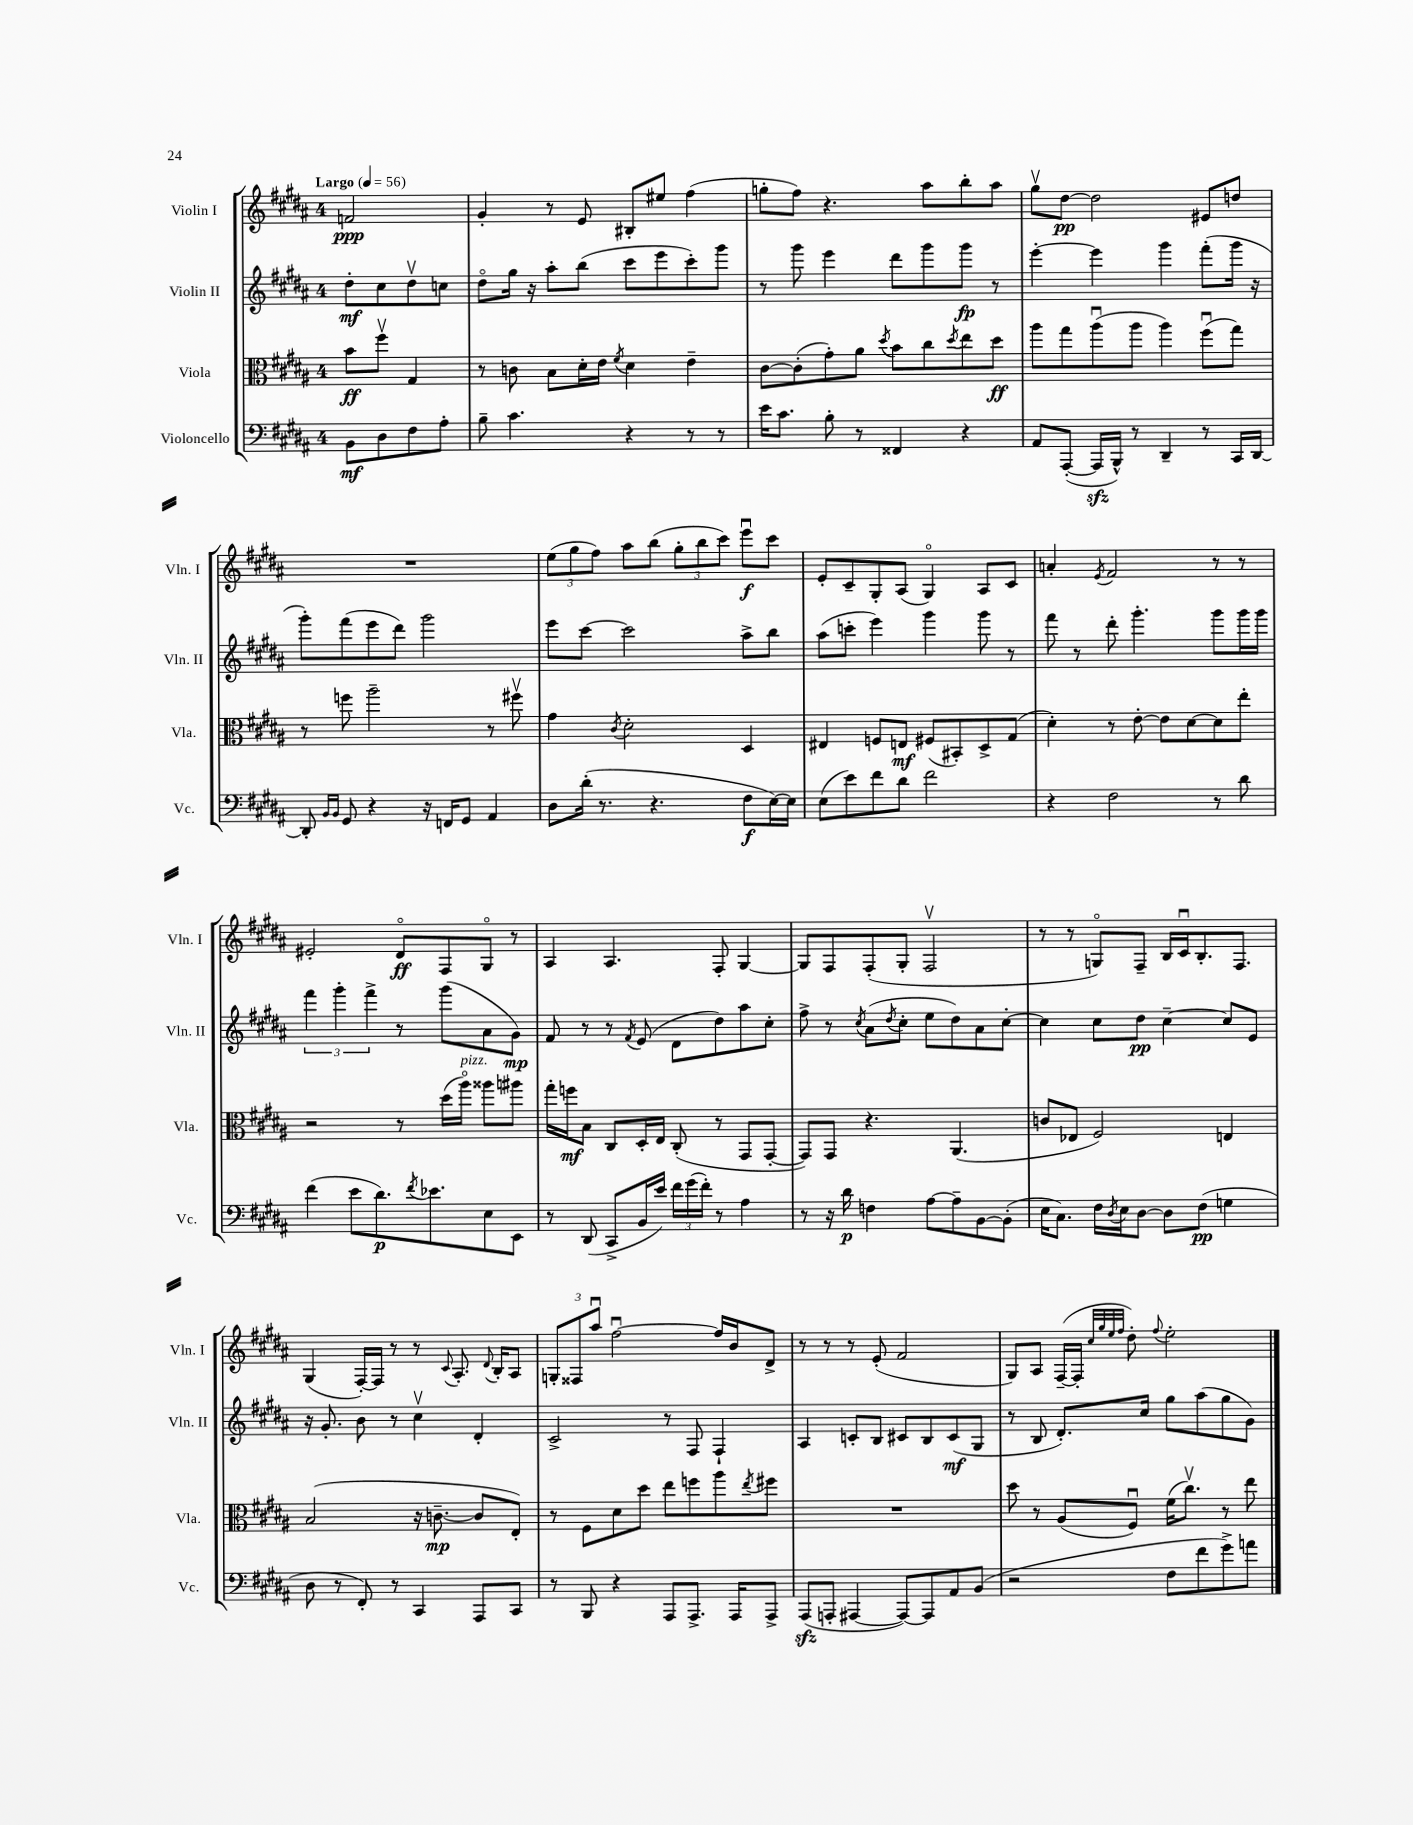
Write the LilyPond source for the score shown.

<<
\new StaffGroup <<
\new Staff = "s0" \with { instrumentName = "Violin I" shortInstrumentName = "Vln. I" } {
    \clef treble \key b \major \once \override Staff.TimeSignature.style = #'single-digit \time 4/4 \partial 2 \tempo "Largo" 4 = 56
    f'2\ppp |
    gis'4-. r8 e'8 bis8-. eis''8 fis''4( |
    g''8-. fis''8) r4. ais''8 b''8-. ais''8 |
    gis''8\upbow dis''8~\pp dis''2 eis'8 d''8 |
    R1 |
    \tuplet 3/2 { e''8( gis''8 fis''8) } ais''8 b''8( \tuplet 3/2 { gis''8-. b''8 cis'''8) } e'''8\downbow\f cis'''8 |
    e'8-. cis'8-- gis8-. ais8( gis4\flageolet) ais8 cis'8 |
    a'4-. \acciaccatura { e'8 } fis'2 r8 r8 |
    eis'2-. dis'8\flageolet\ff fis8 gis8\flageolet r8 |
    ais4 ais4. fis8-. gis4~ |
    gis8 fis8 fis8-.( gis8-. fis2\upbow |
    r8 r8 g8\flageolet) fis8-- b16 cis'16\downbow b8.-. fis8. |
    gis4( fis16~-.) fis16 r8 r8 \appoggiatura { cis'8 } ais8.-. \appoggiatura { dis'8 } b16-. ais8 |
    \tuplet 3/2 { g8-. fisis8 ais''8\downbow } fis''2~\downbow fis''16 b'16 dis'8-> |
    r8 r8 r8 e'8-.( fis'2 |
    gis8) ais8 fis16~--( fis16-. \grace { cis''32 gis''32 e''32 fis''32 } dis''8-.) \appoggiatura { fis''8 } e''2-. \bar "|." |
}
\new Staff = "s1" \with { instrumentName = "Violin II" shortInstrumentName = "Vln. II" } {
    \clef treble \key b \major \once \override Staff.TimeSignature.style = #'single-digit \time 4/4 \partial 2
    dis''8-.\mf cis''8 dis''8\upbow c''8 |
    dis''8\flageolet gis''16 r16 ais''8-. b''8( cis'''8 e'''8 cis'''8-.) gis'''8 |
    r8 gis'''8 e'''4 dis'''8 gis'''8 gis'''8\fp r8 |
    e'''4~-. e'''4 gis'''4 fis'''8-.( gis'''16 r16 |
    gis'''8-.) fis'''8( e'''8 dis'''8) gis'''2 |
    e'''8 cis'''8~ cis'''2 ais''8-> b''8 |
    ais''8( c'''8-. e'''4) gis'''4 gis'''8 r8 |
    fis'''8 r8 dis'''8-. gis'''4.-. gis'''8 gis'''16 gis'''16 |
    \tuplet 3/2 { fis'''4 gis'''4-. fis'''4-> } r8 gis'''8( ais'8 gis'8\mp) |
    fis'8 r8 r8 \acciaccatura { fis'8 } e'8( dis'8 dis''8) ais''8 cis''8-. |
    fis''8-> r8 \acciaccatura { cis''8 } ais'8( \acciaccatura { dis''8 } cis''8-. e''8 dis''8) ais'8 cis''8~-. |
    cis''4 cis''8 dis''8\pp cis''4~-- cis''8 e'8 |
    r16 gis'8.-. b'8 r8 cis''4\upbow dis'4-. |
    cis'2-> r8 fis8 fis4-! |
    ais4 c'8-. b8 cis'8 b8 cis'8\mf( gis8 |
    r8 b8 dis'8.-.) cis''16 gis''8 ais''8( gis''8 gis'8) \bar "|." |
}
\new Staff = "s2" \with { instrumentName = "Viola" shortInstrumentName = "Vla." } {
    \clef alto \key b \major \once \override Staff.TimeSignature.style = #'single-digit \time 4/4 \partial 2
    b'8\ff fis''8\upbow gis4 |
    r8 c'8 b8 dis'16-. e'16 \acciaccatura { fis'8 } dis'4 e'4-- |
    cis'8~ cis'8-.( gis'8-.) ais'8 \acciaccatura { dis''8 } b'8 cis''8 \acciaccatura { dis''8 } e''8 dis''8\ff |
    ais''8 gis''8 ais''8\downbow( ais''8 ais''4) fis''8\downbow( gis''8) |
    r8 f''8 ais''2-- r8 fis''8\upbow |
    gis'4 \acciaccatura { cis'8 } dis'2-. dis4 |
    eis4 f8 e8\mf fis8( bis,8-.) dis8-> gis8( |
    dis'4-.) r8 e'8~-. e'8 dis'8~ dis'8 e''8-. |
    r2 r8 dis''16( ais''16\flageolet^\markup { \italic "pizz." }) aisis''8 ais''8 |
    gis''16-. f''16\mf b8 cis8 dis16-. e16 cis8-.( r8 gis,8 gis,8~-. |
    gis,8) gis,8 r4. ais,4.( |
    c'8 ees8 fis2) e4 |
    b2( r16 c'8.~--\mp c'8 e8-.) |
    r8 fis8 dis'8 dis''8 e''8 f''8 ais''8 \acciaccatura { e''8 } fis''8 |
    R1 |
    dis''8 r8 ais8( fis8\downbow) fis'16( cis''8.\upbow) r8 e''8 \bar "|." |
}
\new Staff = "s3" \with { instrumentName = "Violoncello" shortInstrumentName = "Vc." } {
    \clef bass \key b \major \once \override Staff.TimeSignature.style = #'single-digit \time 4/4 \partial 2
    b,8\mf dis8 fis8 ais8-. |
    b8-- cis'4. r4 r8 r8 |
    e'16 cis'8. b8-. r8 fisis,4 r4 |
    ais,8 ais,,8~-.( ais,,16\sfz b,,16-^) r8 dis,4-- r8 cis,16 dis,16~ |
    dis,8-. \grace { b,16 b,16 } gis,8 r4 r16 f,16 gis,8 ais,4 |
    dis8 dis'16-.( r8. r4. fis8\f e16~) e16 |
    e8( e'8) fis'8 dis'8 fis'2 |
    r4 fis2 r8 dis'8 |
    fis'4( e'8 dis'8.\p) \acciaccatura { fis'8 } ees'8. e8 e,8 |
    r8 dis,8( cis,8-> b,16 e'16) \tuplet 3/2 { fis'16 gis'16( fis'16-.) } r8 ais4 |
    r8 r16 dis'16\p f4 ais8~ ais8-- b,8~ b,8-.( |
    e16 cis8.) fis16 \acciaccatura { dis8 } e16 dis8~ dis8 fis8\pp( g4 |
    dis8 r8 fis,8-.) r8 cis,4 ais,,8 cis,8 |
    r8 b,,8 r4 ais,,8 ais,,8.-> ais,,16 ais,,8-> |
    ais,,8\sfz( a,,8-. ais,,4~ ais,,8~) ais,,8 ais,8 b,8( |
    r2 fis8 fis'8 gis'8->) a'8 \bar "|." |
}
>>
>>
\layout { \context { \Score \remove "Bar_number_engraver" } }
